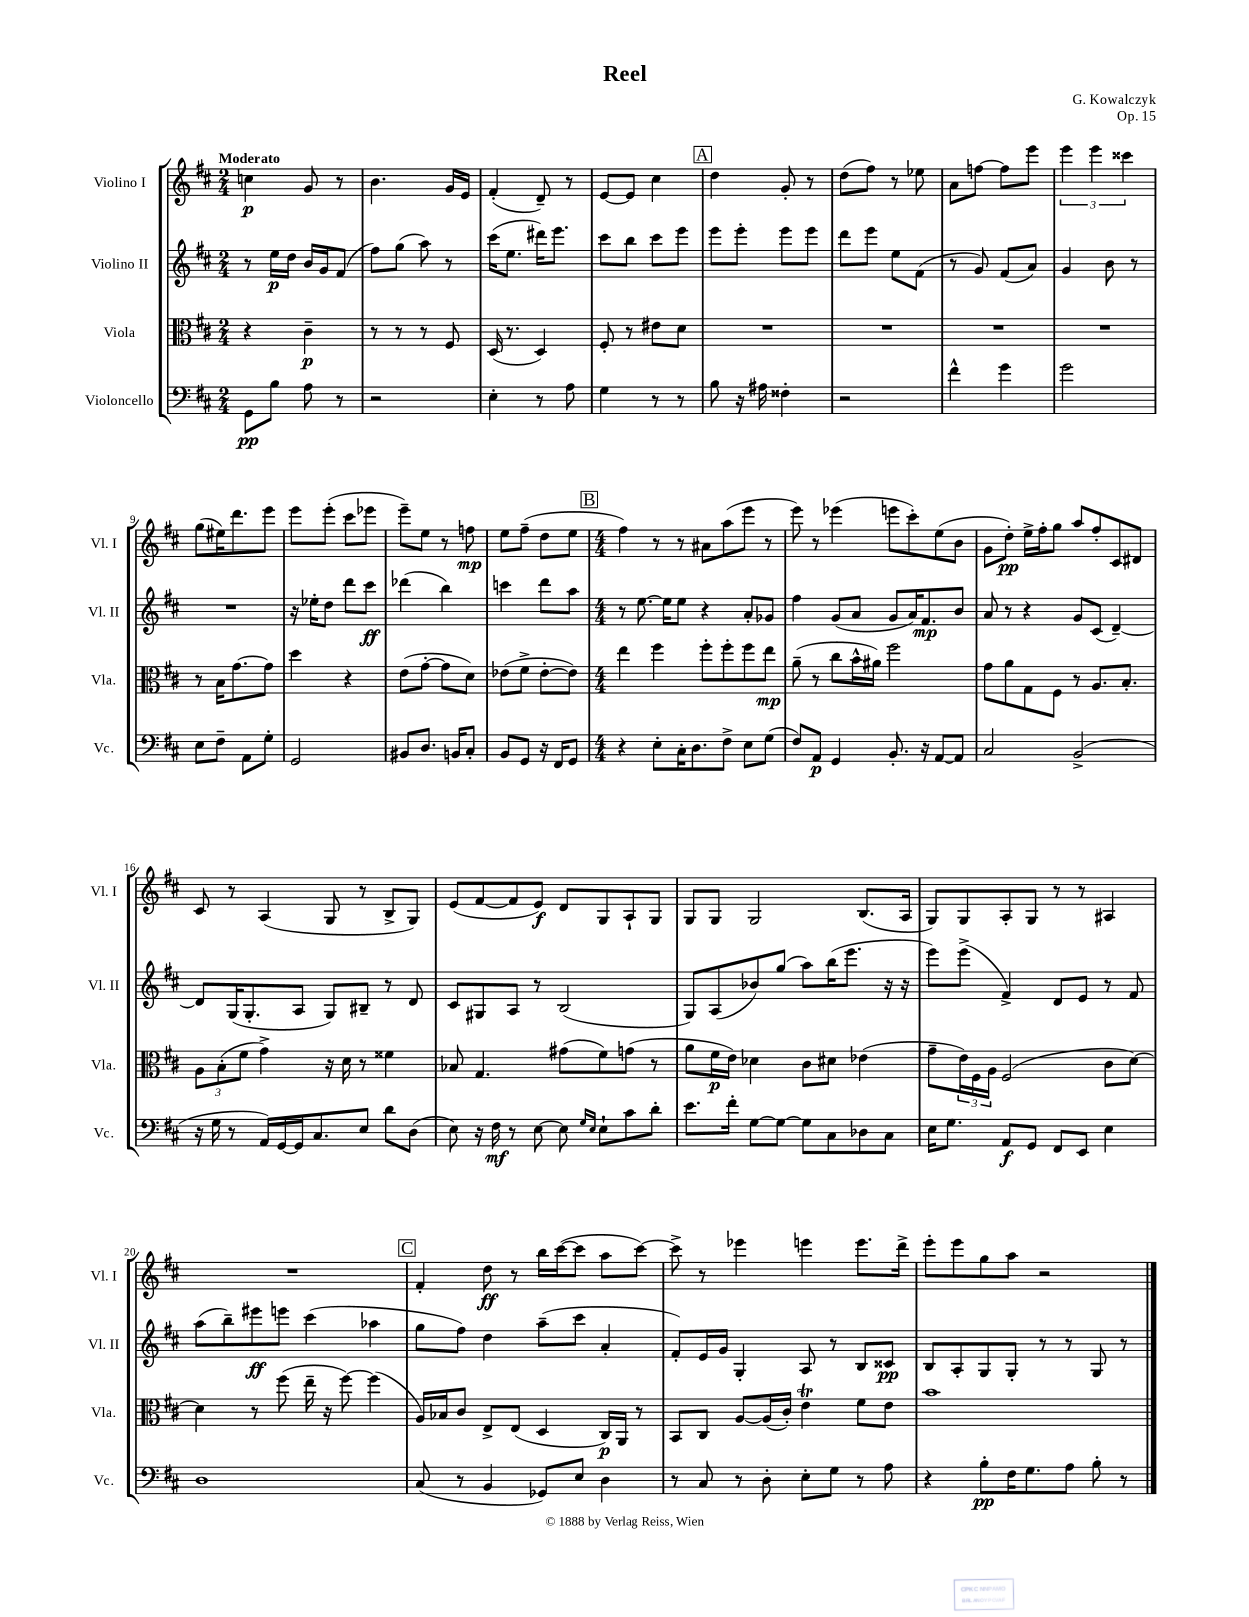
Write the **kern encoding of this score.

**kern	**kern	**kern	**kern
*staff4	*staff3	*staff2	*staff1
*clefF4	*clefC3	*clefG2	*clefG2
*k[f#c#]	*k[f#c#]	*k[f#c#]	*k[f#c#]
*M2/4	*M2/4	*M2/4	*M2/4
8GG\L	4r	8r	4cc\
8B\J	.	16ee\LL	.
.	.	16dd\JJ	.
8A\	4c#~\	16b/LL	8g/
.	.	16g/J	.
8r	.	(8f#/J	8r
=	=	=	=
2r	8r	8ff#\L)	4.b\
.	8r	(8gg\J	.
.	8r	8aa\)	.
.	8F#/	8r	16g/LL
.	.	.	16e/JJ
=	=	=	=
4E'\	(16D/	(16ccc#\LK	(4f#'/
.	8.r	8.ee\J	.
8r	4D/)	16ddd#\LK)	8d~/)
.	.	8.eee\J	.
8A\	.	.	8r
=	=	=	=
4G\	8F#'/	8ccc#\L	[8e/L
.	8r	8bb\J	8e/]J
8r	8e#\L	8ccc#\L	4cc#\
8r	8d\J	8eee\J	.
=	=	=	=
8B\	2r	8eee\L	4dd\
16r	.	8eee'\J	.
16A#\	.	.	.
4F##'\	.	8eee\L	8g'/
.	.	8eee\J	8r
=	=	=	=
2r	2r	8ddd\L	(8dd\L
.	.	8eee\J	8ff#\J)
.	.	8ee\L	8r
.	.	(8f#\J	8ee-\
=	=	=	=
4f#^^\	2r	8r	8a\L
.	.	8g/)	[8ff\J
4g\	.	(8f#/L	8ff\]L
.	.	8a/J)	8eee\J
=	=	=	=
2g\	2r	4g/	6eee\
.	.	.	6eee\
.	.	8b\	.
.	.	.	6ccc##\
.	.	8r	.
=	=	=	=
8E\L	8r	2r	(8gg\L
8F#~\J	16B\LK	.	16ee#\K)
.	[8.g\	.	8.ddd\
8AA\L	.	.	.
8G'\J	8g\]J	.	8eee\J
=	=	=	=
2GG/	4dd\	16r	8eee\L
.	.	16ee-'\LK	.
.	.	8dd\J	(8eee'\J
.	4r	8ddd\L	8ccc#\L
.	.	8ccc#\J	8eee-\J
=	=	=	=
8BB#/L	(8e\L	(4ddd-\	8eee~\L)
8.D/J	[8g'\J	.	8ee\J
.	8g\]L	4bb\)	8r
16BB/LK	.	.	.
8C#'/J	8d\J)	.	8ff\
=	=	=	=
8BB/L	(8e-\L	4ccc\	8ee\L
8GG/J	8f#^\J	.	(8ff#~\J
16r	[8e-'\L	8ddd\L	8dd\L
16FF#/LK	.	.	.
8GG/J	8e-\]J)	8aa\J	8ee\J
=	=	=	=
*M4/4	*M4/4	*M4/4	*M4/4
4r	4ee\	8r	4ff#\)
.	.	[8.ee\	.
8E'\L	4ff#\	.	8r
.	.	16ee\]LK	.
16C#'\K	.	8ee\J	8r
8.D\	.	.	.
.	8ff#'\L	4r	8a#\L
8F#^\J	8ff#'\	.	(8aa\
8E\L	8ff#\	8a'/L	8eee\J
(8G\J	8ee\J	8g-/J	8r
=	=	=	=
8F#/L)	(8a~\	4ff#\	8eee\)
8AA/J	8r	.	8r
4GG/	8cc#\L	(8g/L	(4eee-\
.	16b^^\L	8a/J	.
.	16a#\JJ)	.	.
8.BB'/	2ff#\	8g/L	8eee\L
.	.	16a/K)	8ccc#'\)
16r	.	8.f#/	.
[8AA/L	.	.	(8ee\
8AA/]J	.	8b/J	8b\J
=	=	=	=
2C#/	8g\L	8a/	8g\L
.	8a\	8r	8dd'\J)
.	8G\	4r	16ee^\LL
.	.	.	16ff#'\J
.	8F#\J	.	8gg\J
(2BB^/	8r	8g/L	8aa/L
.	8.A/L	(8c#/J	8ff#'/
.	.	[4d~/)	8c#/
.	8.B'/J	.	.
.	.	.	8d#/J
=	=	=	=
16r	12A\L	8d/]L	8c#/
16G\	.	.	.
.	(12B'\	.	.
8r	.	(16G/K	8r
.	12f#\J	.	.
.	.	8.G'/	.
16AA/LL)	4g^\)	.	(4A/
[16GG/	.	.	.
16GG/]J	.	8A/J	.
8.C#/	.	.	.
.	16r	8G/L)	8G/
.	16d\	.	.
8E/J	8r	8B#~/J	8r
8d\L	4f##\	8r	8B^/L
(8D\J	.	8d/	8G/J)
=	=	=	=
8E\)	8B-/	8c#/L	(8e/L
16r	4.G/	8G#/	[8f#/
16F#\	.	.	.
8r	.	8A/J	8f#/]
[8E\	.	8r	8e/J)
8E\]	(8g#\L	(2B/	8d/L
16qqG/LL	.	.	.
16qqE/JJ	.	.	.
8E`\L	8f#\)	.	8G/
8c#\	(8g\J	.	8A`/
8d'\J	8r	.	8G/J
=	=	=	=
8.e\L	8a\L	8G/L)	8G/L
.	16f#\L	(8A/	8G/J
16f#'\Jk	16e\JJ)	.	.
[8G\L	4d-\	8b-/)	2G/
8G\_J	.	(8gg/J	.
8G\]L	8c#\L	8aa\L)	.
8C#\	8d#\J	(16bb\K	.
.	.	8.eee\J	.
8D-\	(4e-\	.	(8.B/L
8C#\J	.	16r	.
.	.	16r	16A/Jk
=	=	=	=
16E\LK	8g~\L	8eee\L)	8G/L)
8.G\J	.	.	.
.	24e\L)	(8eee^\J	8G/
.	24F#\	.	.
.	24A\JJ	.	.
8AA/L	(2F#/	4f#^/)	8A'/
8GG/J	.	.	8G/J
8FF#/L	.	8d/L	8r
8EE/J	.	8e/J	8r
4E\	8c#\L	8r	4A#/
.	[8d\J)	8f#/	.
=	=	=	=
1D	4d\]	(8aa\L	1r
.	.	8bb~\)	.
.	8r	8eee#\	.
.	(8ff#\	8eee\J	.
.	16ee~\	(4ccc#\	.
.	16r	.	.
.	[8ff#\)	.	.
.	(4ff#\]	4aa-\	.
=	=	=	=
(8C#/	16A/LL)	8gg\L	4f#'/
.	16B-/J	.	.
8r	8c#/J	8ff#\J)	.
4BB/	8E^/L	4dd\	8dd\
.	(8E/J	.	8r
8GG-/L)	4D/	(8aa~\L	16bb\LL
.	.	.	([16ccc#\J
8E/J	.	8ccc#\J	8ccc#\]J
4D\	16C#/LL)	4a'/	8aa\L
.	16AA/JJ	.	.
.	8r	.	[8ccc#\J)
=	=	=	=
8r	8BB/L	8f#'/L)	8ccc#^\]
8C#/	8C#/J	16e/L	8r
.	.	16g/JJ	.
8r	[8A/L	4G'/	4eee-\
8D'\	(16A/]L	.	.
.	16c#'/JJ)	.	.
8E'\L	4e\	8A/	4eee\
8G\J	.	8r	.
8r	8f#\L	8B/L	8.eee\L
8A\	8e\J	8c##/J	.
.	.	.	16ddd^\Jk
=	=	=	=
4r	1b	8B/L	8eee'\L
.	.	8A'/	8eee\
8B'\L	.	8G/	8gg\
16F#\K	.	8G'/J	8aa\J
8.G\	.	.	.
.	.	8r	2r
8A\J	.	8r	.
8B'\	.	8G/	.
8r	.	8r	.
==	==	==	==
*-	*-	*-	*-
